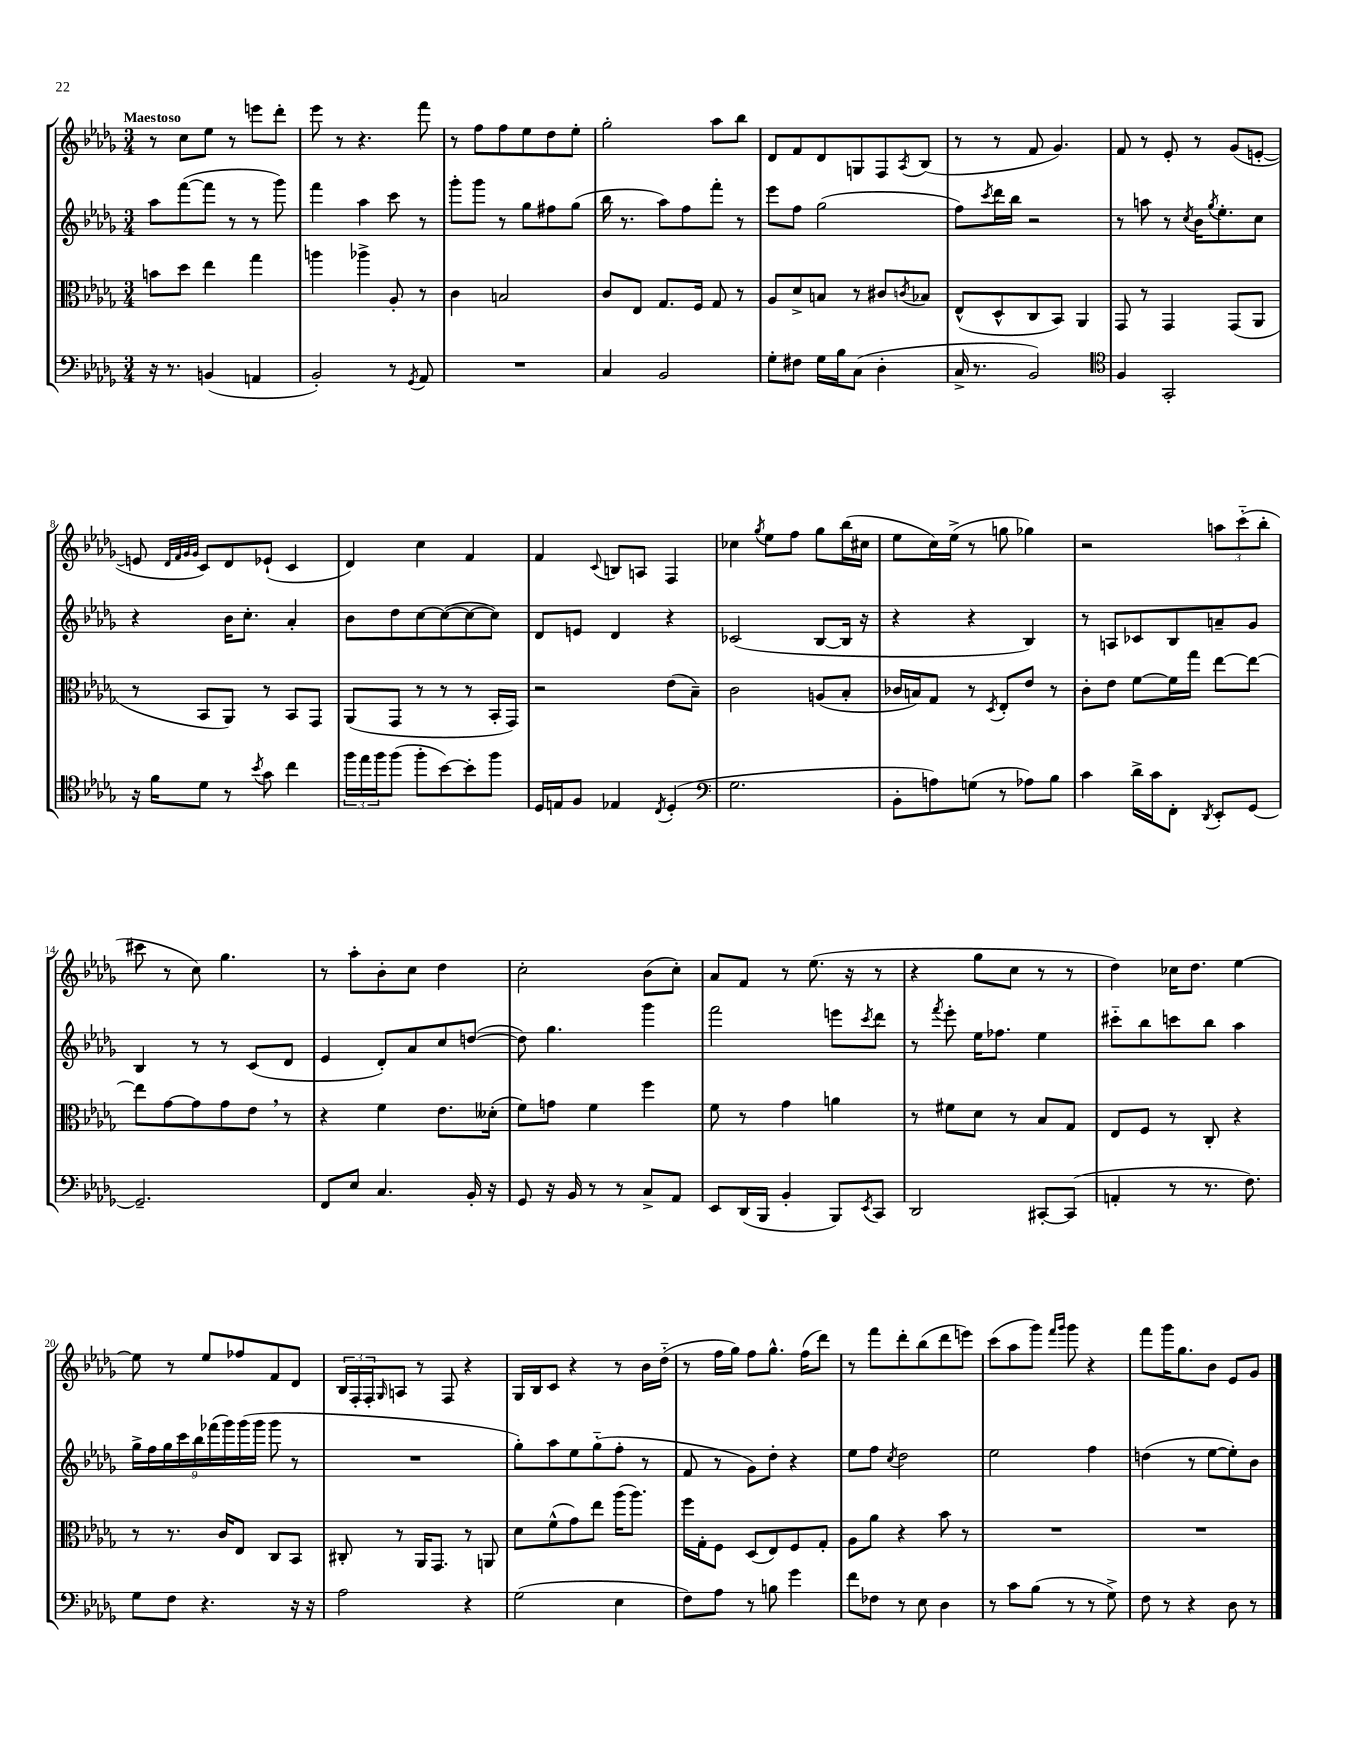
<<
\new StaffGroup <<
\new Staff = "s0" {
    \clef treble \key des \major \numericTimeSignature \time 3/4 \tempo "Maestoso"
    r8 c''8 ees''8 r8 e'''8 des'''8-. |
    ees'''8 r8 r4. f'''8 |
    r8 f''8 f''8 ees''8 des''8 ees''8-. |
    ges''2-. aes''8 bes''8 |
    des'8 f'8 des'8 g8 f8 \acciaccatura { aes8 } bes8( |
    r8 r8 f'8 ges'4.) |
    f'8 r8 ees'8-. r8 ges'8( e'8~-. |
    e'8 \grace { des'32 f'32 ges'32 ges'32 } c'8) des'8 ees'8-!( c'4 |
    des'4) c''4 f'4 |
    f'4 \appoggiatura { c'8 } b8 a8 f4 |
    ces''4 \acciaccatura { ges''8 } ees''8 f''8 ges''8 bes''16( cis''16 |
    ees''8 c''16) ees''16->( r8 g''8 ges''4) |
    r2 \tuplet 3/2 { a''8 c'''8-_( bes''8-. } |
    cis'''8 r8 c''8) ges''4. |
    r8 aes''8-. bes'8-. c''8 des''4 |
    c''2-. bes'8( c''8-.) |
    aes'8 f'8 r8 ees''8.( r16 r8 |
    r4 ges''8 c''8 r8 r8 |
    des''4) ces''16 des''8. ees''4~ |
    ees''8 r8 ees''8 fes''8 f'8 des'8 |
    \tuplet 3/2 { bes16 f16-. f16-. } \grace { ges16 } a8 r8 f8 r4 |
    ges16 bes16 c'8 r4 r8 bes'16 des''16-_( |
    r8 f''16 ges''16) f''8 ges''8.-^ f''16( des'''8) |
    r8 f'''8 des'''8-. bes''8( des'''8 e'''8) |
    c'''8( aes''8 ges'''8) \grace { f'''16 ges'''16 } ges'''8 r4 |
    f'''8 ges'''16 ges''8. bes'8 ees'8 ges'8 \bar "|." |
}
\new Staff = "s1" {
    \clef treble \key des \major \numericTimeSignature \time 3/4
    aes''8 f'''8~( f'''8 r8 r8 ges'''8) |
    f'''4 aes''4 c'''8 r8 |
    ges'''8-. ges'''8 r8 ges''8 fis''8 ges''8( |
    bes''16 r8. aes''8) f''8 f'''8-. r8 |
    ees'''8 f''8 ges''2( |
    f''8) \acciaccatura { c'''8 } des'''16 bes''16 r2 |
    r8 a''8 r8 \acciaccatura { c''8 } bes'16 \acciaccatura { ges''8 } ees''8.-. c''8 |
    r4 bes'16 c''8.-. aes'4-. |
    bes'8 des''8 c''8~ c''8~( c''8~ c''8) |
    des'8 e'8 des'4 r4 |
    ces'2( bes8~ bes16 r16 |
    r4 r4 bes4) |
    r8 a8 ces'8 bes8 a'8-- ges'8 |
    bes4 r8 r8 c'8( des'8 |
    ees'4 des'8-.) aes'8 c''8 d''8~( |
    d''8) ges''4. ges'''4 |
    f'''2 e'''8 \acciaccatura { c'''8 } des'''8 |
    r8 \acciaccatura { f'''8 } ees'''8-. ees''16 fes''8. ees''4 |
    cis'''8-_ bes''8 c'''8 bes''8 aes''4 |
    \tuplet 9/8 { ges''16-> f''16 ges''16 c'''16 bes''16 fes'''16( ges'''16) ges'''16( ges'''16 } ges'''8 r8 |
    R2. |
    ges''8-.) aes''8 ees''8 ges''8-_( f''8-. r8 |
    f'8 r8 ges'8) des''8-. r4 |
    ees''8 f''8 \acciaccatura { c''8 } des''2 |
    ees''2 f''4 |
    d''4( r8 ees''8~ ees''8-.) bes'8 \bar "|." |
}
\new Staff = "s2" {
    \clef alto \key des \major \numericTimeSignature \time 3/4
    b'8 des''8 ees''4 ges''4 |
    a''4 aes''4-> aes8-. r8 |
    c'4 b2 |
    c'8 ees8 ges8. f16 ges8 r8 |
    aes8 des'8-> b8 r8 cis'8 \acciaccatura { c'8 } bes8 |
    ees8-^( des8-^ c8 bes,8) aes,4 |
    ges,8 r8 ges,4 ges,8( aes,8 |
    r8 bes,8 aes,8) r8 bes,8 ges,8 |
    aes,8( ges,8 r8 r8 r8 bes,16-. ges,16) |
    r2 ees'8( bes8--) |
    c'2 a8( bes8-. |
    ces'16 b16) ges8 r8 \acciaccatura { des8 } ees8-. ees'8 r8 |
    c'8-. ees'8 f'8~ f'16 ges''16 ees''8~ ees''8~ |
    ees''8 ges'8~ ges'8 ges'8 ees'8 \breathe r8 |
    r4 f'4 ees'8. deses'16-.( |
    f'8) g'8 f'4 f''4 |
    f'8 r8 ges'4 a'4 |
    r8 fis'8 des'8 r8 bes8 ges8 |
    ees8 f8 r8 c8-. r4 |
    r8 r8. c'16 ees8 c8 bes,8 |
    cis8-. r8 aes,16 ges,8. r8 a,8 |
    des'8 f'8-^( ges'8) ees''8 aes''16( aes''8.) |
    f''16 ges16-. f8 des8( ees8) f8 ges8-. |
    aes8 aes'8 r4 bes'8 r8 |
    R2. |
    R2. \bar "|." |
}
\new Staff = "s3" {
    \clef bass \key des \major \numericTimeSignature \time 3/4
    r16 r8. b,4( a,4 |
    bes,2-.) r8 \acciaccatura { ges,8 } aes,8 |
    R2. |
    c4 bes,2 |
    ges8-. fis8 ges16 bes16 c8( des4-. |
    c16-> r8. bes,2) |
    \clef tenor f4 ges,2-. |
    r16 f'16 des'8 r8 \acciaccatura { bes'8 } ges'8 c''4 |
    \tuplet 3/2 { f''16 ees''16 f''16 } f''8( f''8-. bes'8~) bes'8-. f''8 |
    des16 e16 f8 ees4 \acciaccatura { c8 } des4-.( |
    \clef bass ges2. |
    bes,8-. a8) g8( r8 aes8) bes8 |
    c'4 des'16-> c'16 f,8-. \acciaccatura { des,8 } ees,8-. ges,8~ |
    ges,2.-- |
    f,8 ees8 c4. bes,16-. r16 |
    ges,8 r16 bes,16 r8 r8 c8-> aes,8 |
    ees,8 des,16( bes,,16 bes,4-. bes,,8) \acciaccatura { ees,8 } c,8 |
    des,2 cis,8~-. cis,8( |
    a,4-. r8 r8. f8.) |
    ges8 f8 r4. r16 r16 |
    aes2 r4 |
    ges2( ees4 |
    f8) aes8 r8 b8 ges'4 |
    f'8 fes8 r8 ees8 des4 |
    r8 c'8 bes8( r8 r8 ges8->) |
    f8 r8 r4 des8 r8 \bar "|." |
}
>>
>>
